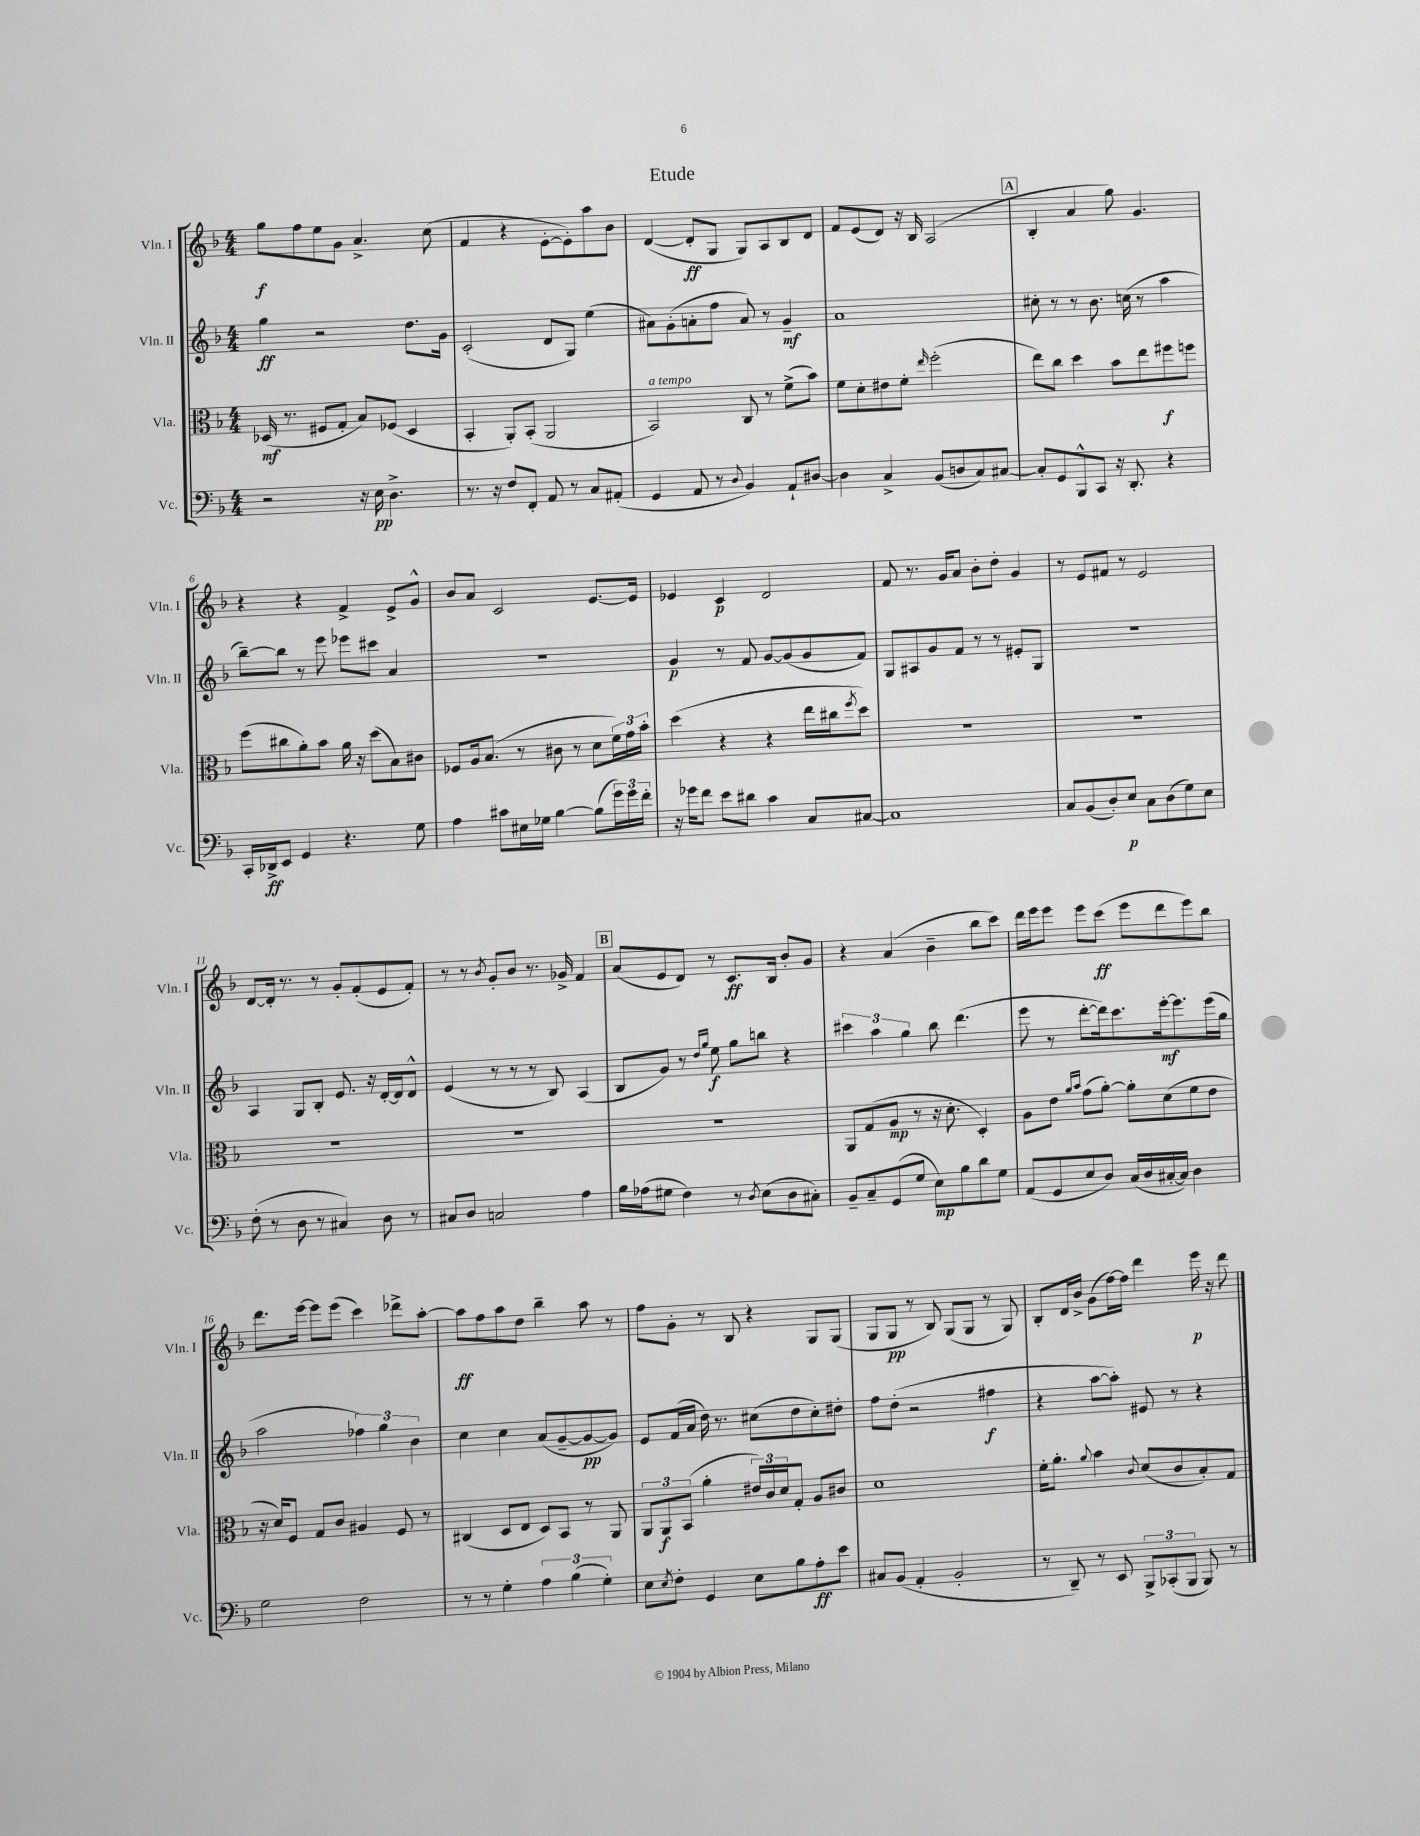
\header { title = "Etude" }
<<
\new StaffGroup <<
\new Staff = "s0" \with { instrumentName = "Vln. I" shortInstrumentName = "Vln. I" } {
    \clef treble \key f \major \numericTimeSignature \time 4/4
    g''8\f f''8 e''8 g'8 a'4.-> c''8( |
    f'4 r4 e'8~-. e'8-.) a''8 bes'8 |
    d'4~( d'8-.\ff g8 g8) a8 bes8 d'8 |
    f'8 e'8( d'8) r16 bes16 a2( |
    \mark \markup { \box "A" } bes4-. a'4 g''8) g'4. |
    r4 r4 f'4-> e'8-> g'8-^ |
    bes'8 a'8 c'2 e'8.~ e'16 |
    ees'4 c'4\p d'2 |
    f'8 r8. g'16 a'8 bes'8-. d''8-. g'4 |
    r8 e'8 fis'8 r8 e'2 |
    d'8~ d'16-. r8. r8 g'8-. f'8-.( e'8 f'8-.) |
    r8 r8 \acciaccatura { bes'8 } g'8-. bes'8 r8. ges'16-> f'4 |
    \mark \markup { \box "B" } a'8( e'8 d'8) r8 c'8.\ff bes16 bes'8-. g'8 |
    r4 a'4( bes'4-- bes''8 c'''8) |
    d'''16 e'''16 e'''8 e'''8 c'''8\ff( e'''8 d'''8 e'''8) bes''8 |
    d'''8. e'''16~ e'''8 e'''8( c'''4) des'''8-> a''8~-. |
    a''8\ff f''8 a''8 d''8 bes''4-- a''8 r8 |
    f''8 g'8-. r8 bes8 r4 g8 g8( |
    g8 g8\pp r8 bes8) g8( g8 r8 g8) |
    bes8-. d'16 bes'16-> g'8( f''16~) f''16 d'''4 e'''16\p r16 d'''8 \bar "|." |
}
\new Staff = "s1" \with { instrumentName = "Vln. II" shortInstrumentName = "Vln. II" } {
    \clef treble \key f \major \numericTimeSignature \time 4/4
    g''4\ff r2 d''8. g'16 |
    c'2-.( d'8 g8) e''4( |
    ais'8) g'8-.( a'8-. f''8 a'8) r8 g'4--\mf |
    a'1 |
    \mark \markup { \box "A" } cis''8-. r8 r8 bes'8. c''16( r8 a''4 |
    bes''8~--) bes''8 r8 e'''8 ees'''8 cis'''8 a'4 |
    r1 |
    g'4\p r8 f'8 g'8~ g'8( g'8 f'8) |
    g8 ais8 g'8 f'8 r8 r8 eis'8-. g8 |
    R1 |
    a4 g8 bes8-. e'8. r16 d'16~-. d'16 d'8-^ |
    e'4( r8 r8 r8 bes8) a4( |
    \mark \markup { \box "B" } bes8 g'8) r8 \grace { d''16 g''16 } e''8\f g''8 b''8 r4 |
    \tuplet 3/2 { cis'''4 a''4 g''4 } bes''8 d'''4.( |
    e'''8 r8 d'''8~-. d'''16) c'''8. e'''16~-.\mf e'''8. e'''16( g''16 |
    a''2 \tuplet 3/2 { fes''4) g''4 bes'4 } |
    c''4 c''4 a'8( g'8~-- g'8~\pp g'8) |
    e'8 f'16( a'16 d''16) r8. cis''8( d''8 cis''8-.) dis''8-. |
    f''8 d''8-.( r2 fis''4\f |
    r4 a''8~ a''8-.) eis'8 r8 r4 \bar "|." |
}
\new Staff = "s2" \with { instrumentName = "Vla." shortInstrumentName = "Vla." } {
    \clef alto \key f \major \numericTimeSignature \time 4/4
    des16\mf( r8. fis8 g8-. bes8) fes8( des4 |
    bes,4-. a,8-.) bes,8-.( a,2 |
    bes,2^\markup { \italic "a tempo" }) c8 r8 f'8->( bes'8) |
    f'8 d'8-. eis'8 f'8-. \grace { e''16 } f''2-.( |
    \mark \markup { \box "A" } e''8) c''8 d''4 bes'8 e''8 fis''8\f f''8 |
    f''8( cis''8 a'8-.) bes'8 a'16 r16 d''8( bes8) cis'8 |
    fes8 a16 bes8.( r8 cis'8 r8 d'8 \tuplet 3/2 { f'16) g'16 bes'16-. } |
    d''4( r4 r4 e''16 cis''16 \acciaccatura { f''8 } d''8) |
    R1 |
    R1 |
    R1 |
    R1 |
    \mark \markup { \box "B" } R1 |
    a,8 g8( a8\mp r8 r16 d'8.-. d4-.) |
    a8 e'8 \grace { a'16 bes'16 } g'8( a'8~-.) a'8-. d'8( f'8 e'8 |
    r16 d'16) f8 g8 c'8 ais4 f8 r8 |
    cis4( d8 e8 d8) bes,8 r8 a,8 |
    \tuplet 3/2 { a,8 a,8\f bes,8( } a'4-. \tuplet 3/2 { eis'16) c'16 d'16 } g8-. a8 cis'8 |
    d'1 |
    f'16-. a'8.-. \appoggiatura { a'8 } bes'4 \appoggiatura { c'8 } d'8( c'8 bes8-.) g8 \bar "|." |
}
\new Staff = "s3" \with { instrumentName = "Vc." shortInstrumentName = "Vc." } {
    \clef bass \key f \major \numericTimeSignature \time 4/4
    r2 r16 e16\pp d4.-> |
    r8. r16 f8 f,8-. a,8 r8 c8 ais,8-.( |
    g,4 a,8 r8 \appoggiatura { d8 } bes,4) a,8-! dis8~ |
    dis4 c4-> bes,8( d8 c8) cis8~ |
    \mark \markup { \box "A" } cis8-. g,8 bes,,8-^ c,8 r16 d,8.-. r4 |
    c,16-. des,16->\ff e,8 g,4 r4. g8 |
    a4 cis'8 eis16 ges16 bes4~ bes8( \tuplet 3/2 { g'16) g'16 f'16-. } |
    r16 ges'16 f'8 e'8 dis'8 c'4 c8 cis8~ |
    cis1 |
    c8 bes,8( d8-.) e8\p c8 d8( g8) e8 |
    f8-.( r8 d8 r8 cis4) d8 r8 |
    cis8 d8 c2 a4 |
    \mark \markup { \box "B" } bes16 aes16( gis8 f4) r8 \acciaccatura { d8 } e8( d8 cis8-.) |
    bes,8-- c8-- g,8( g8 e8\mp) bes8 d'8 g8 |
    a,8( g,8 e8 d8) c16( d16 cis16~-. cis16) d4 |
    g2 f2 |
    r8 r8 g4-. \tuplet 3/2 { a4 bes4( g4-.) } |
    e8 \acciaccatura { e8 } f8-. g,4 e8 bes8 a8-.\ff e'8 |
    cis8 bes,8( a,4-. bes,2-. |
    r8 d,8--) r8 e,8 \tuplet 3/2 { bes,,8-> ces,8-.( bes,,8 } bes,,8) r8 \bar "|." |
}
>>
>>
